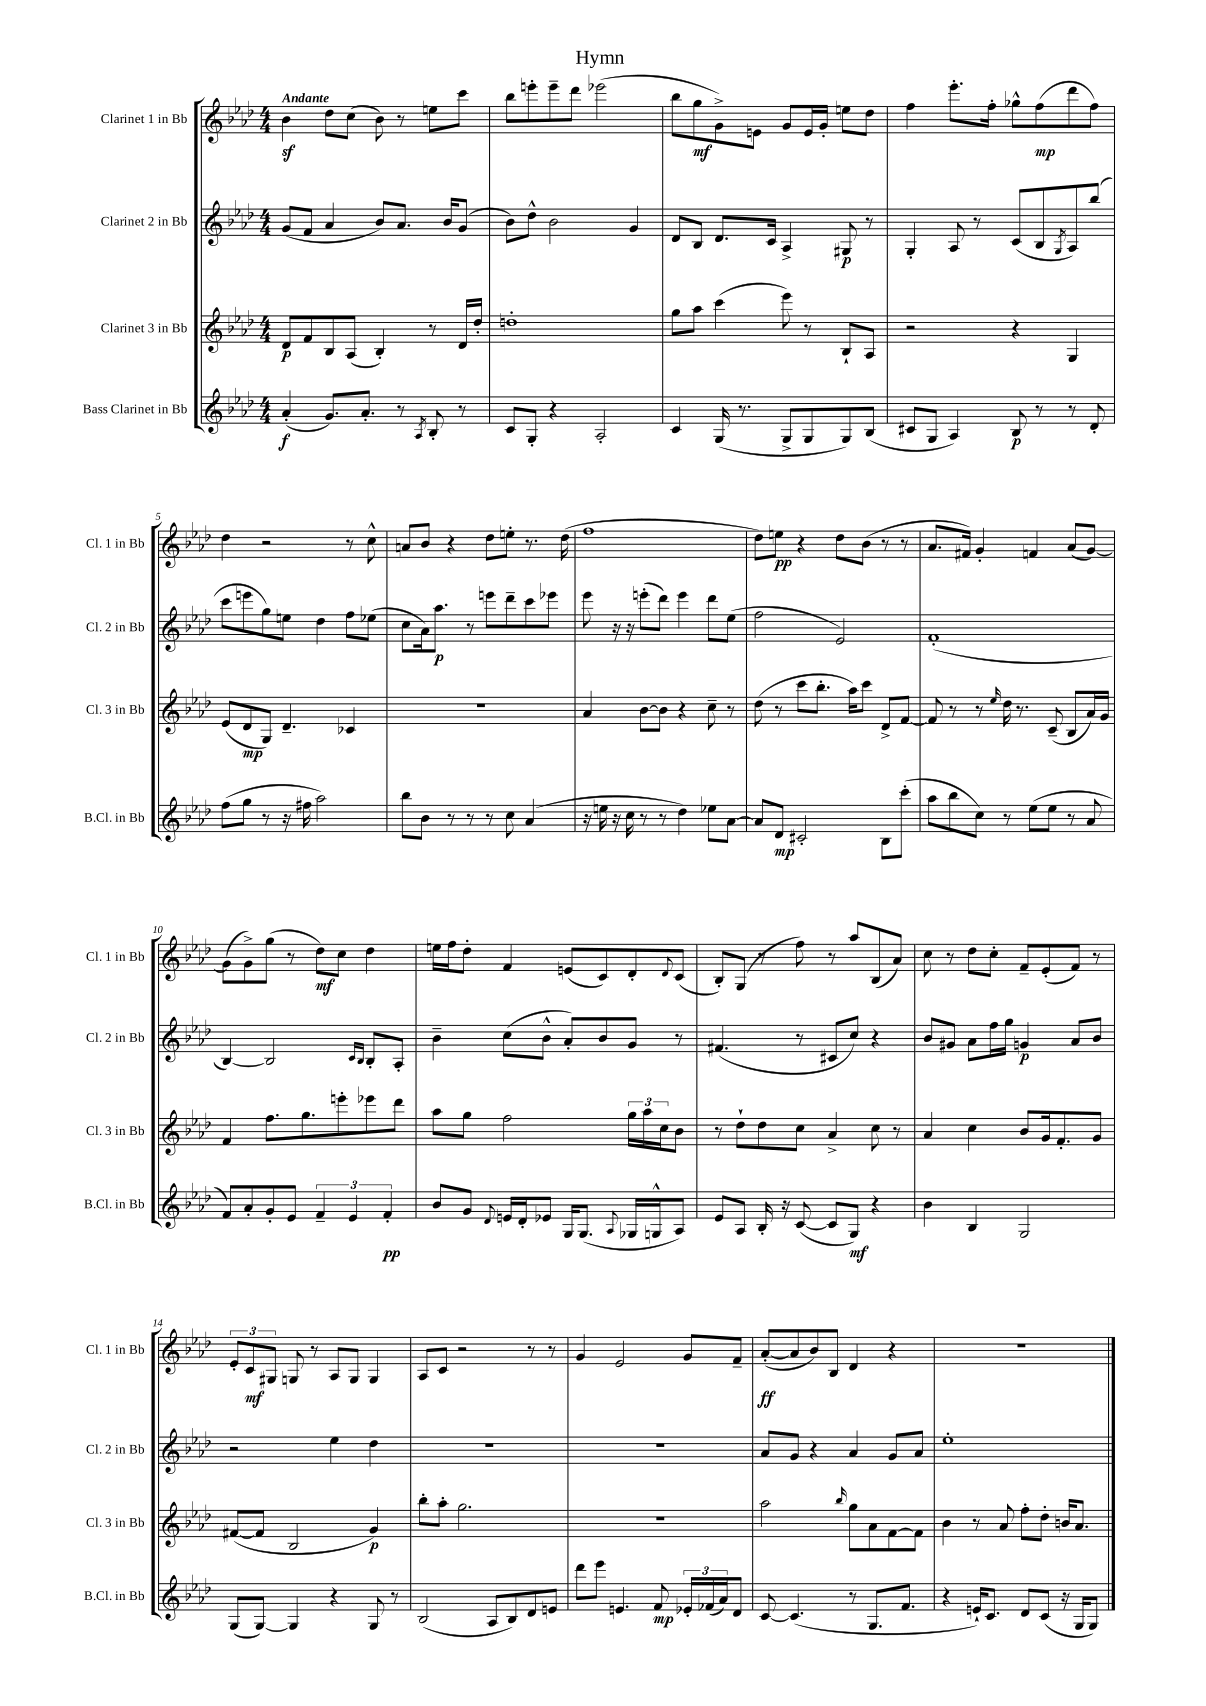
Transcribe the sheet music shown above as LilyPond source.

\header { title = "Hymn" }
<<
\new StaffGroup <<
\new Staff = "s0" \with { instrumentName = "Clarinet 1 in Bb" shortInstrumentName = "Cl. 1 in Bb" } {
    \clef treble \key aes \major \numericTimeSignature \time 4/4 \tempo "Andante"
    bes'4\sf des''8 c''8( bes'8) r8 e''8 c'''8 |
    bes''8 e'''8-. e'''8-- des'''8 ees'''2( |
    bes''8 g''8\mf g'8->) e'8 g'8 e'16 g'16-. e''8 des''8 |
    f''4 ees'''8.-. f''16-. ges''8-^ f''8\mp( des'''8 f''8) |
    des''4 r2 r8 c''8-^ |
    a'8 bes'8 r4 des''8 e''8-. r8. des''16( |
    f''1 |
    des''8) e''8\pp r4 des''8 bes'8( r8 r8 |
    aes'8. fis'16) g'4-. f'4 aes'8( g'8~) |
    g'8( g'8->) g''8( r8 des''8\mf) c''8 des''4 |
    e''16 f''16 des''8-. f'4 e'8( c'8) des'8-. \appoggiatura { des'8 } c'8( |
    bes8-.) g8( r8 f''8) r8 aes''8 bes8( aes'8) |
    c''8 r8 des''8 c''8-. f'8-- ees'8-.( f'8) r8 |
    \tuplet 3/2 { ees'8-. c'8\mf gis8 } g8 r8 aes8 g8 g4 |
    aes8 c'8 r2 r8 r8 |
    g'4 ees'2 g'8 f'8-- |
    aes'8~-.\ff( aes'8 bes'8) bes8 des'4 r4 |
    R1 \bar "|." |
}
\new Staff = "s1" \with { instrumentName = "Clarinet 2 in Bb" shortInstrumentName = "Cl. 2 in Bb" } {
    \clef treble \key aes \major \numericTimeSignature \time 4/4
    g'8( f'8 aes'4 bes'8) aes'8. bes'16 g'8( |
    bes'8) des''8-^ bes'2 g'4 |
    des'8 bes8 des'8. c'16 aes4-> gis8\p r8 |
    g4-. aes8 r8 c'8( bes8 \acciaccatura { g8 } aes8) bes''8( |
    c'''8 e'''8 g''8) e''8 des''4 f''8 ees''8( |
    c''8 aes'16) aes''8.\p r8 e'''8 des'''8-- c'''8 ees'''8 |
    ees'''8 r16 r16 e'''8-.( des'''8) e'''4 des'''8 ees''8( |
    f''2 ees'2) |
    f'1-.( |
    bes4~) bes2 \grace { c'16 bes16 } bes8-. aes8-. |
    bes'4-- c''8( bes'8-^ aes'8-.) bes'8 g'8 r8 |
    fis'4.( r8 cis'8 c''8) r4 |
    bes'8 gis'8 aes'8 f''16 g''16 g'4\p aes'8 bes'8 |
    r2 ees''4 des''4 |
    R1 |
    R1 |
    aes'8 g'8 r4 aes'4 g'8 aes'8 |
    ees''1-. \bar "|." |
}
\new Staff = "s2" \with { instrumentName = "Clarinet 3 in Bb" shortInstrumentName = "Cl. 3 in Bb" } {
    \clef treble \key aes \major \numericTimeSignature \time 4/4
    des'8\p f'8 bes8 aes8( bes4-.) r8 des'16 des''16-. |
    d''1-. |
    g''8 aes''8 c'''4( ees'''8) r8 bes8-! aes8 |
    r2 r4 g4 |
    ees'8( des'8\mp g8) des'4.-- ces'4 |
    R1 |
    aes'4 bes'8~ bes'8 r4 c''8-- r8 |
    des''8( r8 c'''8 bes''8.-. aes''16) c'''8 des'8-> f'8~ |
    f'8 r8 r8 \grace { ees''16 } des''16 r8. c'8--( bes8 aes'16) g'16 |
    f'4 f''8. g''8. e'''8-. ees'''8 des'''8 |
    aes''8 g''8 f''2 \tuplet 3/2 { g''16 aes''16 c''16 } bes'8 |
    r8 des''8-! des''8 c''8 aes'4-> c''8 r8 |
    aes'4 c''4 bes'8 g'16 f'8.-. g'8 |
    fis'8~( fis'8 bes2 g'4\p) |
    bes''8-. aes''8-. g''2. |
    R1 |
    aes''2 \grace { bes''16 } g''8 aes'8 f'8~ f'8 |
    bes'4 r8 aes'8 f''8-. des''8-. b'16 aes'8. \bar "|." |
}
\new Staff = "s3" \with { instrumentName = "Bass Clarinet in Bb" shortInstrumentName = "B.Cl. in Bb" } {
    \clef treble \key aes \major \numericTimeSignature \time 4/4
    aes'4-.\f( g'8.) aes'8.-. r8 \acciaccatura { aes8 } bes8-. r8 |
    c'8 g8-. r4 aes2-. |
    c'4 g16( r8. g8-> g8 g8) bes8( |
    cis'8 g8 aes4) bes8\p r8 r8 des'8-. |
    f''8( g''8 r8 r16 fis''16 aes''2) |
    bes''8 bes'8 r8 r8 r8 c''8 aes'4( |
    r16 e''16 r16 c''16 r8 r8 des''4) ees''8 aes'8~ |
    aes'8 des'8\mp cis'2-. bes8 c'''8-.( |
    aes''8 bes''8 c''8) r8 ees''8( ees''8 r8 aes'8 |
    f'8) aes'8-. g'8-. ees'8 \tuplet 3/2 { f'4-- ees'4 f'4-.\pp } |
    bes'8 g'8 \appoggiatura { des'8 } e'16 des'16-. ees'8 g16 g8.( \appoggiatura { aes8 } ges16 g16-^ aes8) |
    ees'8 aes8 bes16-. r16 c'8~( c'8 g8\mf) r4 |
    bes'4 bes4 g2 |
    g8( g8~) g4 r4 g8 r8 |
    bes2( aes8 bes8) des'8 e'8 |
    des'''8 ees'''8 e'4. f'8\mp \tuplet 3/2 { ees'16-. fes'16( aes'16) } des'8 |
    c'8~ c'4.( r8 g8. f'8. |
    r4 e'16-!) c'8. des'8 c'8( r16 g16 g8) \bar "|." |
}
>>
>>
